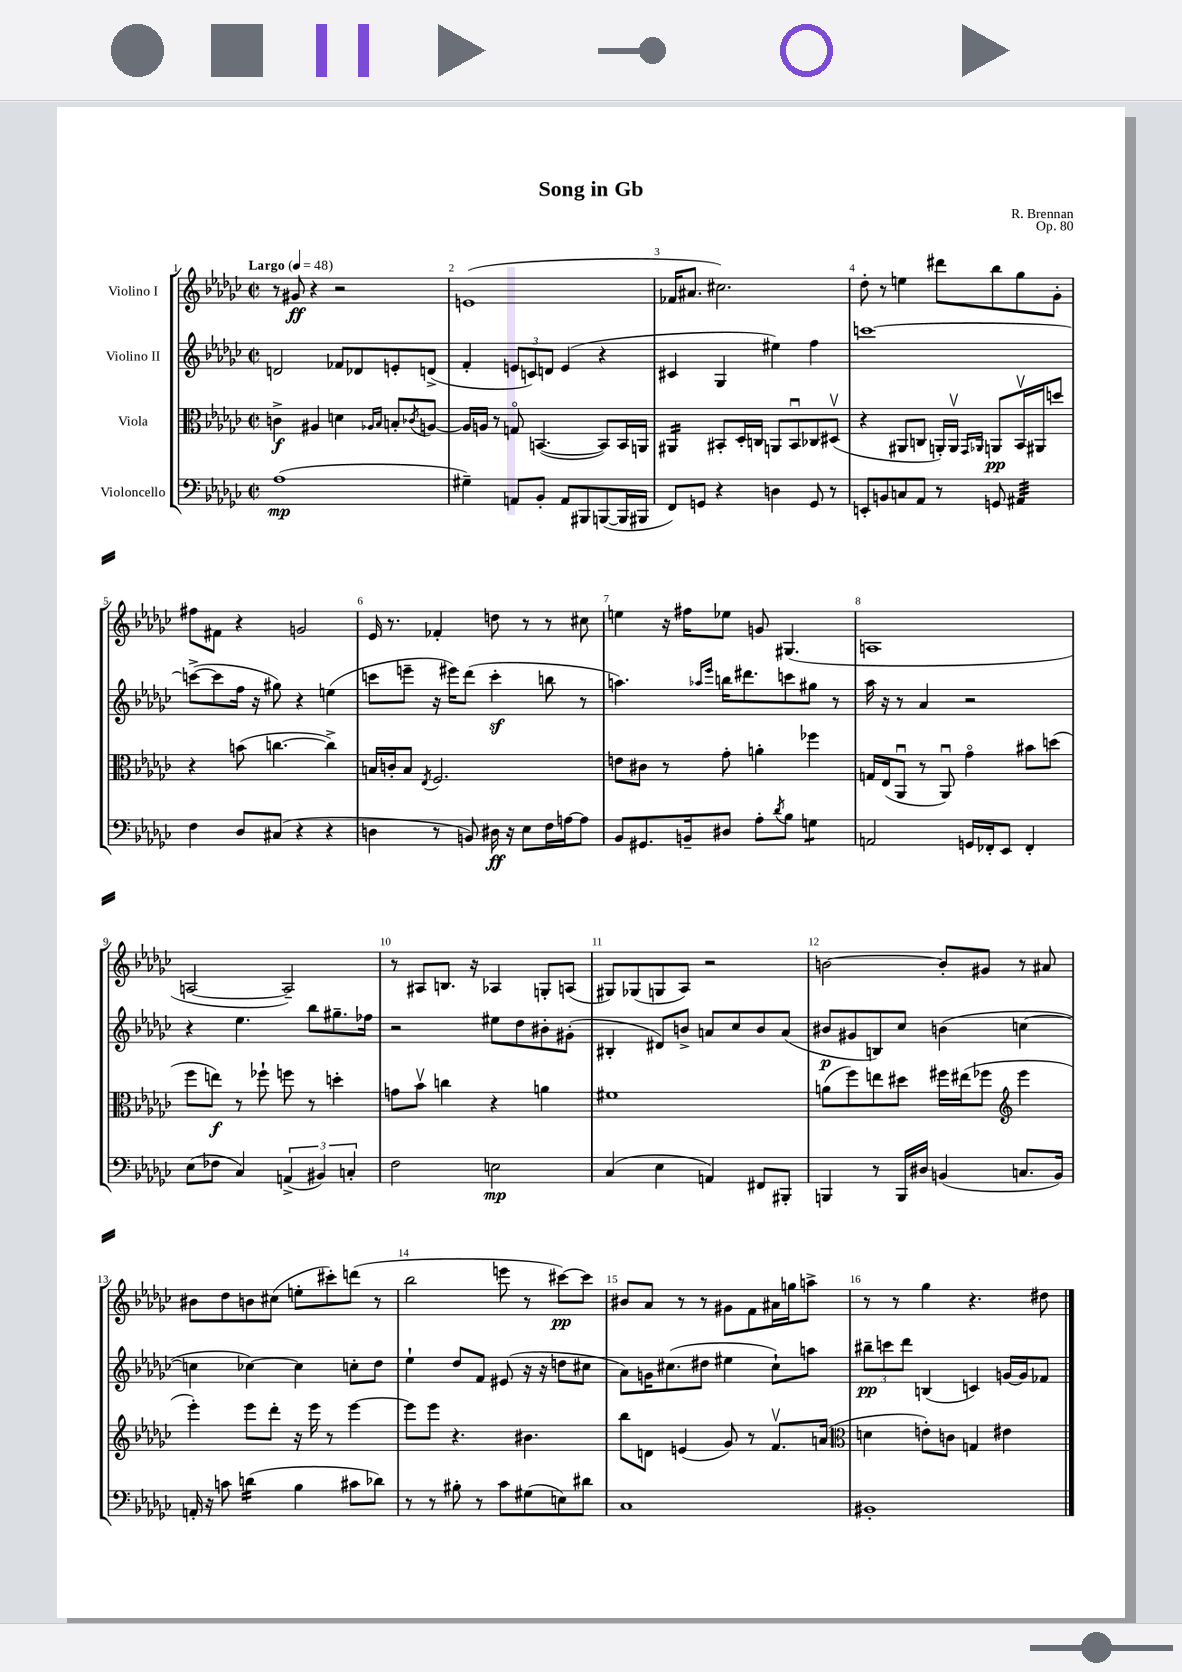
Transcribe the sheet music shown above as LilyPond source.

\header { title = "Song in Gb" composer = "R. Brennan" opus = "Op. 80" }
<<
\new StaffGroup <<
\new Staff = "s0" \with { instrumentName = "Violino I" } {
    \clef treble \key ges \major \defaultTimeSignature \time 2/2 \tempo "Largo" 4 = 48
    r8 gis'8\ff r4 r2 |
    e'1( |
    fes'16 ais'8. cis''2.) |
    des''8-. r8 e''4 dis'''8 bes''8 ges''8 ges'8-. |
    fis''8 fis'8 r4 g'2 |
    ees'16 r8. fes'4-. d''8 r8 r8 cis''8 |
    e''4 r16 fis''16 ees''8 g'8 gis4.( |
    a1 |
    a2~ a2--) |
    r8 ais8 b8. r16 aes4 g8-. a8( |
    gis8) ges8( g8 aes8) r2 |
    b'2~ b'8-. gis'8 r8 ais'8 |
    bis'8 des''8 b'8 cis''8( e''8-. cis'''8-.) d'''8( r8 |
    bes''2 e'''8 r8 cis'''8~\pp) cis'''8 |
    bis'8 aes'8 r8 r8 gis'8 f'8 ais'16 g''16 a''8-> |
    r8 r8 ges''4 r4. dis''8 \bar "|." |
}
\new Staff = "s1" \with { instrumentName = "Violino II" } {
    \clef treble \key ges \major \defaultTimeSignature \time 2/2
    d'2 fes'8 des'8 e'8-. d'8->( |
    f'4-. \tuplet 3/2 { e'8 c'8) d'8 } e'4( r4 |
    cis'4 ges4 eis''4) f''4 |
    c'''1~ |
    c'''8~->( c'''8 f''16 r16 gis''8) r4 e''4( |
    c'''8 e'''8-- r16 eis'''16) des'''8( c'''4-.\sf b''8 r8 |
    a''4.) \grace { aes''16 ees'''16 } b''16 dis'''8. c'''8 gis''8 r8 |
    aes''16 r16 r8 aes'4 r2 |
    r4 ees''4. bes''8 gis''8.-- fes''16 |
    r2 eis''8 des''8 bis'8-. gis'8-.( |
    bis4-. dis'8) b'8-> a'8 ces''8 b'8 a'8( |
    bis'8\p gis'8 b8) ces''8 b'4( c''4~ |
    c''4 ces''4~) ces''4 c''8-. des''8 |
    ees''4-! des''8 f'8 eis'8( r16 r16 d''8 cis''8 |
    aes'8) g'16 cis''8.( dis''8 eis''4 cis''8-!) a''8 |
    \tuplet 3/2 { bis''8--\pp c'''8 des'''8 } b4( c'4) g'16~ g'16 fes'8 \bar "|." |
}
\new Staff = "s2" \with { instrumentName = "Viola" } {
    \clef alto \key ges \major \defaultTimeSignature \time 2/2
    c'4->\f ais4 d'4 \grace { aes16 bes16 } b8-. \acciaccatura { ces'8 } a8~ |
    a16 a16 r8 g8\flageolet b,4.~( b,8) b,16 a,16 |
    ais,4:16 bis,8-. des16-. c16 a,8 bis,8\downbow ces8 dis8\upbow( |
    r4 ais,8 c8 a,16-.) a,16\upbow \grace { ges,16 aes,16 } a,8\pp bes,16\upbow ais,16 d''8 |
    r4 b'8( c''4.~ c''4->) |
    b16 c'16-. b8 \acciaccatura { ees8 } f2. |
    e'8 cis'8 r8 ges'8-. a'4-. fes''4 |
    g16 ees16( aes,8\downbow r8 aes,8\downbow) ges'4\flageolet bis'8 d''8( |
    f''8 e''8\f) r8 fes''8-! f''8 r8 d''4-. |
    g'8 bes'8\upbow c''4 r4 a'4 |
    fis'1 |
    a'8( f''8) e''8 dis''8 fis''16 eis''16( fes''8 \clef treble ees'''4 |
    ees'''4-.) ees'''8 des'''8-. r16 ees'''16 r8 ees'''4~ |
    ees'''8 ees'''8 r4. bis'4. |
    bes''8 d'8 e'4( ges'8) r8 f'8.\upbow a'16( |
    \clef alto d'4 e'8-.) c'8 g4 eis'4 \bar "|." |
}
\new Staff = "s3" \with { instrumentName = "Violoncello" } {
    \clef bass \key ges \major \defaultTimeSignature \time 2/2
    aes1\mp( |
    gis4--) a,8 bes,8-. a,8 bis,,8 b,,8~( b,,16 bis,,16 |
    f,8) g,8 r4 d4 g,8 r8 |
    e,8-. b,8 c8 aes,8 r8 g,8 ais,4:32 |
    f4 des8 cis8( r4 r4 |
    d4 r8 b,8) dis16\ff r16 ees8 f16 a16~ a8 |
    bes,8 gis,8. b,16-- dis8 aes8-. \acciaccatura { des'8 } bes8 g4:8 |
    a,2 g,16 fes,16-. ees,8 fes,4-. |
    ees8( fes8 ces4) \tuplet 3/2 { a,4->( bis,4) c4-. } |
    f2 e2\mp |
    ces4( ees4 a,4) fis,8 bis,,8-. |
    b,,4 r8 b,,16 dis16 b,4( c8. b,16) |
    a,16-. r16 c'8 d'4:16( bes4 cis'8 des'8) |
    r8 r8 bis8-. r8 ces'8 gis8( e8) dis'8 |
    ces1 |
    bis,1-. \bar "|." |
}
>>
>>
\layout { \context { \Score \override BarNumber.break-visibility = ##(#f #t #t) barNumberVisibility = #all-bar-numbers-visible } }
